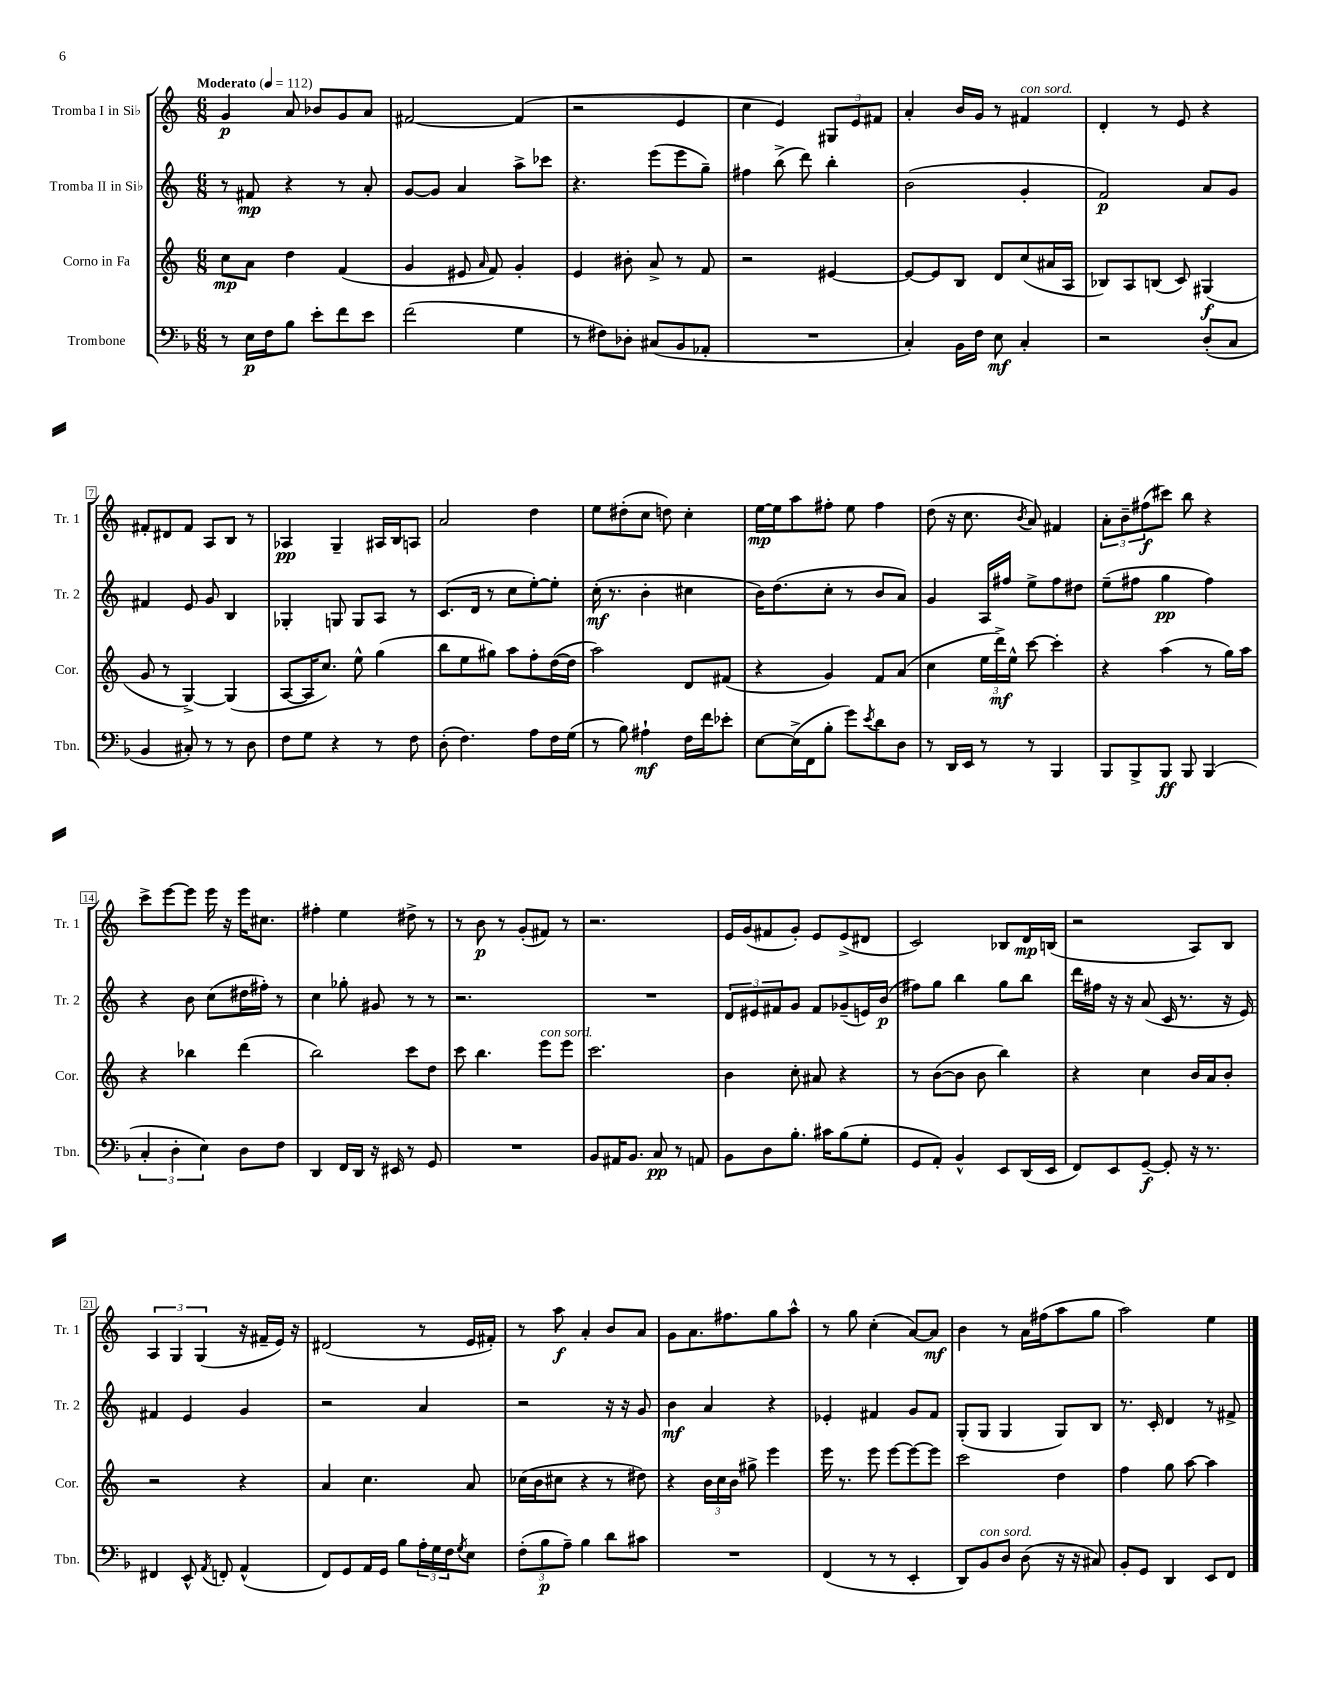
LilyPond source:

<<
\new StaffGroup <<
\new Staff = "s0" \with { instrumentName = "Tromba I in Sib" shortInstrumentName = "Tr. 1" } {
    \clef treble \key c \major \numericTimeSignature \time 6/8 \tempo "Moderato" 4 = 112
    g'4\p a'8 bes'8 g'8 a'8 |
    fis'2~ fis'4( |
    r2 e'4 |
    c''4 e'4) \tuplet 3/2 { gis8 e'8 fis'8 } |
    a'4-. b'16 g'16 r8 fis'4^\markup { \italic "con sord." } |
    d'4-. r8 e'8 r4 |
    fis'8-. dis'8 fis'8 a8 b8 r8 |
    aes4\pp g4-- ais16 b16 a8 |
    a'2 d''4 |
    e''8 dis''8-.( c''8 d''8) c''4-. |
    e''16~\mp e''16 a''8 fis''8-. e''8 fis''4 |
    d''8( r16 c''8. \acciaccatura { b'8 } a'8) fis'4 |
    \tuplet 3/2 { a'8-. b'8-- fis''8\f( } cis'''8) b''8 r4 |
    c'''8-> e'''8~ e'''8 e'''16 r16 e'''16 cis''8. |
    fis''4-. e''4 dis''8-> r8 |
    r8 b'8\p r8 g'8-.( fis'8) r8 |
    r2. |
    e'16 g'16( fis'8 g'8-.) e'8 e'8->( dis'8 |
    c'2) bes8 d'16\mp b16( |
    r2 a8) b8 |
    \tuplet 3/2 { a4 g4 g4( } r16 fis'16-- e'16) r16 |
    dis'2( r8 e'16 fis'16-.) |
    r8 a''8\f a'4-. b'8 a'8 |
    g'8 a'8. fis''8. g''8 a''8-^ |
    r8 g''8 c''4-.( a'8~) a'8\mf |
    b'4 r8 a'16 fis''16( a''8 g''8 |
    a''2) e''4 \bar "|." |
}
\new Staff = "s1" \with { instrumentName = "Tromba II in Sib" shortInstrumentName = "Tr. 2" } {
    \clef treble \key c \major \numericTimeSignature \time 6/8
    r8 fis'8\mp r4 r8 a'8-. |
    g'8~ g'8 a'4 a''8-> ces'''8 |
    r4. e'''8( e'''8 g''8--) |
    fis''4 b''8->( d'''8) b''4-. |
    b'2( g'4-. |
    f'2\p) a'8 g'8 |
    fis'4 e'8 g'8 b4 |
    ges4-. g8 g8 a8 r8 |
    c'8.( d'16 r8 c''8 e''8~-.) e''8-. |
    c''16-.\mf( r8. b'4-. cis''4 |
    b'16) d''8.( c''8-. r8 b'8 a'8) |
    g'4 a16 fis''16 e''8-> fis''8 dis''8 |
    e''8--( fis''8 g''4\pp fis''4) |
    r4 b'8 c''8( dis''16 fis''16-.) r8 |
    c''4 ges''8-. gis'8 r8 r8 |
    r2. |
    R2. |
    \tuplet 3/2 { d'8 eis'8 fis'8 } g'8 fis'8 ges'8--( e'16) b'16\p( |
    fis''8) g''8 b''4 g''8 b''8 |
    d'''16 fis''16 r16 r16 a'8( c'16 r8. r16 e'16) |
    fis'4 e'4 g'4 |
    r2 a'4 |
    r2 r16 r16 g'8 |
    b'4\mf a'4 r4 |
    ees'4-. fis'4 g'8 fis'8 |
    g8-.( g8 g4 g8) b8 |
    r8. c'16-. d'4 r8 fis'8-> \bar "|." |
}
\new Staff = "s2" \with { instrumentName = "Corno in Fa" shortInstrumentName = "Cor." } {
    \clef treble \key c \major \numericTimeSignature \time 6/8
    c''8\mp a'8 d''4 f'4( |
    g'4 eis'8 \grace { a'16 } f'8) g'4-. |
    e'4 bis'8-. a'8-> r8 f'8 |
    r2 eis'4~ |
    eis'8~ eis'8 b8 d'8 c''8( ais'16 a16 |
    bes8) a8 b8( c'8) gis4\f( |
    g'8 r8 g4~->) g4( |
    a8~ a16 c''8.) e''8-^ g''4( |
    b''8 e''8 gis''8) a''8 f''8-. d''16~( d''16 |
    a''2) d'8 fis'8( |
    r4 g'4) f'8 a'8( |
    c''4 \tuplet 3/2 { e''16 d'''16->\mf) e''16-^ } c'''8~ c'''4-. |
    r4 a''4( r8 g''16) a''16 |
    r4 bes''4 d'''4( |
    b''2) c'''8 d''8 |
    c'''8 b''4. e'''8^\markup { \italic "con sord." } e'''8 |
    c'''2. |
    b'4 c''8-. ais'8 r4 |
    r8 b'8~( b'8 b'8 b''4) |
    r4 c''4 b'16 a'16 b'8-. |
    r2 r4 |
    a'4 c''4. a'8 |
    ces''16( b'16 cis''8 r4 r8 dis''8) |
    r4 \tuplet 3/2 { b'16 c''16 b'16 } gis''8-> e'''4 |
    e'''16 r8. e'''8 e'''8~ e'''8~ e'''8 |
    c'''2 d''4 |
    f''4 g''8 a''8~ a''4 \bar "|." |
}
\new Staff = "s3" \with { instrumentName = "Trombone" shortInstrumentName = "Tbn." } {
    \clef bass \key f \major \numericTimeSignature \time 6/8
    r8 e16\p f16 bes8 e'8-. f'8 e'8 |
    f'2( g4 |
    r8 fis8) des8-. cis8( bes,8 aes,8-. |
    R2. |
    c4-.) bes,16 f16 e8\mf c4-. |
    r2 d8-.( c8 |
    bes,4 cis8-.) r8 r8 d8 |
    f8 g8 r4 r8 f8 |
    d8-.( f4.) a8 f16 g16( |
    r8 bes8) ais4-!\mf f16 f'16 ees'8-. |
    e8~ e16->( f,16 bes8-. g'8) \acciaccatura { e'8 } d'8 d8 |
    r8 d,16 e,16 r8 r8 bes,,4 |
    bes,,8 bes,,8-> bes,,8\ff bes,,8 bes,,4( |
    \tuplet 3/2 { c4-. d4-. e4) } d8 f8 |
    d,4 f,16 d,16 r16 eis,16 r8 g,8 |
    R2. |
    bes,8 ais,16 bes,8. c8\pp r8 a,8 |
    bes,8 d8 bes8.-. cis'16 bes8( g8-. |
    g,8 a,8-.) bes,4-^ e,8 d,16( e,16 |
    f,8) e,8 g,8~--\f g,8-. r16 r8. |
    fis,4 e,8-^ \acciaccatura { a,8 } f,8-. a,4-^( |
    f,8) g,8 a,16 g,16 bes8 \tuplet 3/2 { a16-. g16 f16 } \acciaccatura { g8 } e8 |
    \tuplet 3/2 { f8-.( bes8\p a8--) } bes4 d'8 cis'8 |
    R2. |
    f,4( r8 r8 e,4-. |
    d,8) bes,8^\markup { \italic "con sord." } d8 d8( r16 r16 cis8) |
    bes,8-. g,8 d,4 e,8 f,8 \bar "|." |
}
>>
>>
\layout { \context { \Score \override BarNumber.stencil = #(make-stencil-boxer 0.1 0.3 ly:text-interface::print) } }
